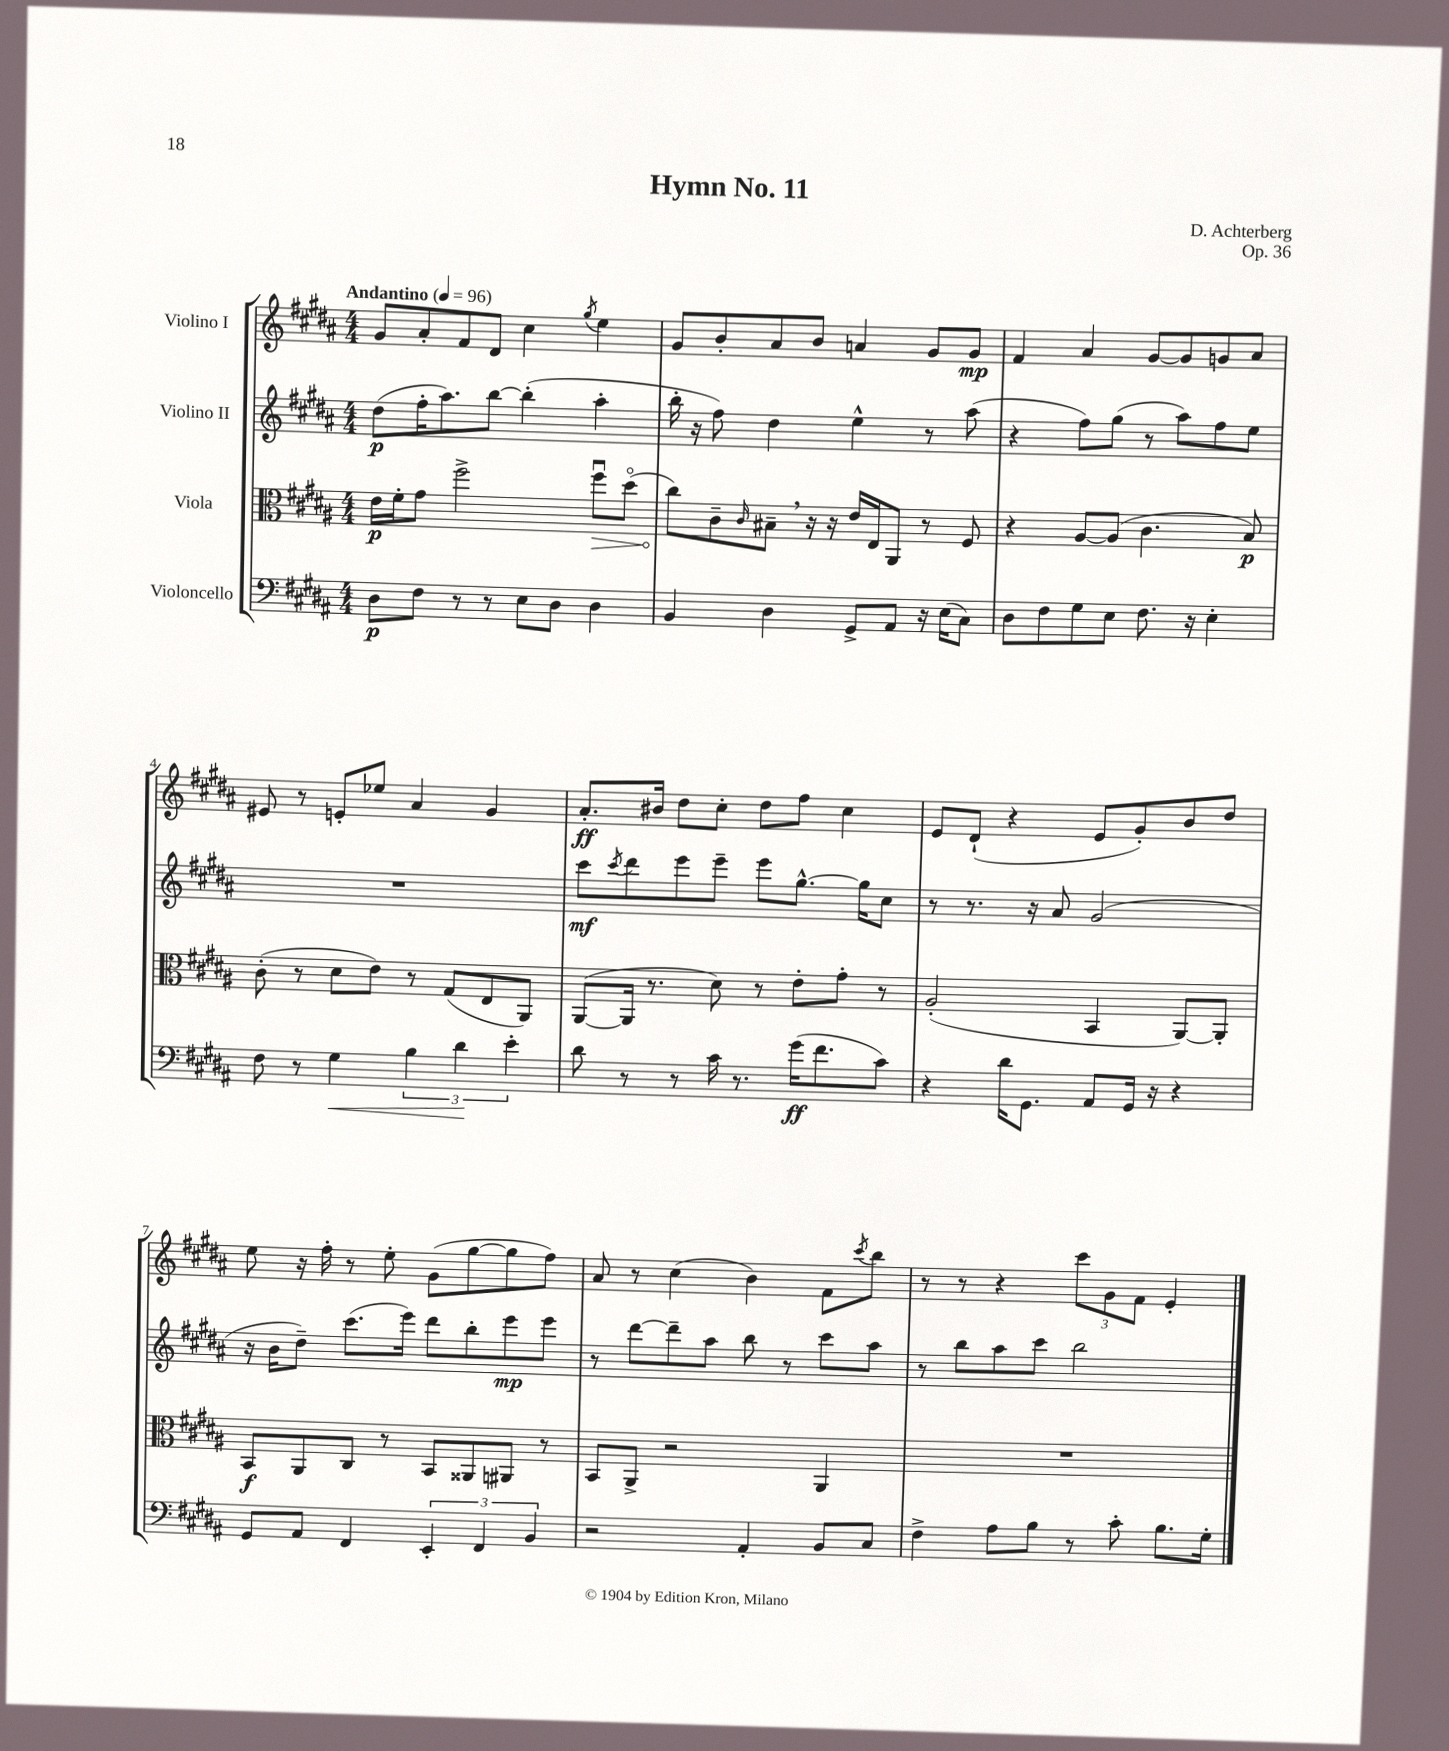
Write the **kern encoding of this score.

**kern	**kern	**kern	**kern
*staff4	*staff3	*staff2	*staff1
*clefF4	*clefC3	*clefG2	*clefG2
*k[f#c#g#d#a#]	*k[f#c#g#d#a#]	*k[f#c#g#d#a#]	*k[f#c#g#d#a#]
*M4/4	*M4/4	*M4/4	*M4/4
*MM96	*MM96	*MM96	*MM96
8D#\L	16e\LL	(8dd#\L	8g#/L
.	16f#'\J	.	.
8F#\J	8g#\J	16ff#'\K	8a#'/
.	.	8.aa#\)	.
8r	2ff#^\	.	8f#/
8r	.	[8bb\J	8d#/J
8E\L	.	(4bb'\]	4cc#\
8D#\J	.	.	.
.	.	.	8qgg#/
4D#\	8ff#u\L	4aa#'\	4ee\
.	(8dd#o\J	.	.
=	=	=	=
4BB/	8cc#\L)	16bb'\	8g#/L
.	.	16r	.
.	8c#~\	8ff#\)	8b'/
.	16qqc#/	.	.
4D#\	8B#~\J	4dd#\	8a#/
.	16r	.	8b/J
.	16r	.	.
8GG#^/L	16e/LL	4ee^^\	4a/
.	16E/J	.	.
8AA#/J	8AA#/J	.	.
16r	8r	8r	8g#/L
(16E\LK	.	.	.
8C#\J)	8F#/	(8aa#\	8g#/J
=	=	=	=
8D#\L	4r	4r	4f#/
8F#\	.	.	.
8G#\	[8A#/L	8ff#\L)	4a#/
8E\J	(8A#/]J	(8gg#\J	.
8.F#\	4.c#\	8r	[8g#/L
.	.	8aa#\L)	8g#/]
16r	.	.	.
4E'\	.	8ff#\	8g/
.	8B/)	8ee\J	8a#/J
=	=	=	=
8F#\	(8c#'\	1r	8e#/
8r	8r	.	8r
4G#\	8d#\L	.	8e'/L
.	8e\J)	.	8ee-/J
6B\	8r	.	4a#/
.	(8G#/L	.	.
6d#\	.	.	.
.	8E/	.	4g#/
6e'\	.	.	.
.	8AA#/J)	.	.
=	=	=	=
8d#\	([8AA#/L	8ccc#\L	8.a#'/L
.	.	8qccc#/	.
8r	16AA#/]Jk	8ddd#\	.
.	8.r	.	16b#/Jk
8r	.	8eee\	8dd#\L
16c#\	8d#\)	8eee~\J	8cc#'\J
8.r	.	.	.
.	8r	8eee\L	8dd#\L
(16g#\LK	8e'\L	[8.gg#^^\J	8ff#\J
8.f#\	.	.	.
.	8g#'\J	.	4cc#\
.	.	16gg#\]LK	.
8c#\J)	8r	8cc#\J	.
=	=	=	=
4r	(2A#'/	8r	8e/L
.	.	8.r	(8d#`/J
16d#\LK	.	.	4r
8.GG#\J	.	16r	.
.	.	8a#/	.
8AA#/L	4BB/	(2g#/	8e/L
16GG#/Jk	.	.	8g#'/)
16r	.	.	.
4r	[8AA#/L)	.	8b/
.	8AA#'/]J	.	8dd#/J
=	=	=	=
8GG#/L	8BB/L	16r	8ee\
.	.	16b\LK	.
8AA#/J	8AA#/	8dd#~\J)	16r
.	.	.	16ff#'\
4FF#/	8C#/J	(8.ccc#\L	8r
.	8r	.	8ee'\
.	.	16eee\Jk)	.
6EE'/	8BB/L	8ddd#\L	(8g#\L
.	8AA##/	8bb'\	[8gg#\
6FF#/	.	.	.
.	8AA#/J	8eee\	8gg#\]
6BB/	.	.	.
.	8r	8eee\J	8ff#\J)
=	=	=	=
2r	8BB/L	8r	8a#/
.	8AA#^/J	[8ddd#\L	8r
.	2r	8ddd#~\]	(4cc#\
.	.	8aa#\J	.
4AA#'/	.	8bb\	4b\)
.	.	8r	.
8BB/L	4AA#/	8ccc#\L	8f#\L
.	.	.	8qccc#/
8C#/J	.	8aa#\J	8bb\J
=	=	=	=
4F#^\	1r	8r	8r
.	.	8bb\L	8r
8A#\L	.	8aa#\	4r
8B\J	.	8ccc#\J	.
8r	.	2bb\	12ccc#\L
.	.	.	12g#\
8c#'\	.	.	.
.	.	.	12f#\J
8.B\L	.	.	4e'/
16G#'\Jk	.	.	.
==	==	==	==
*-	*-	*-	*-
